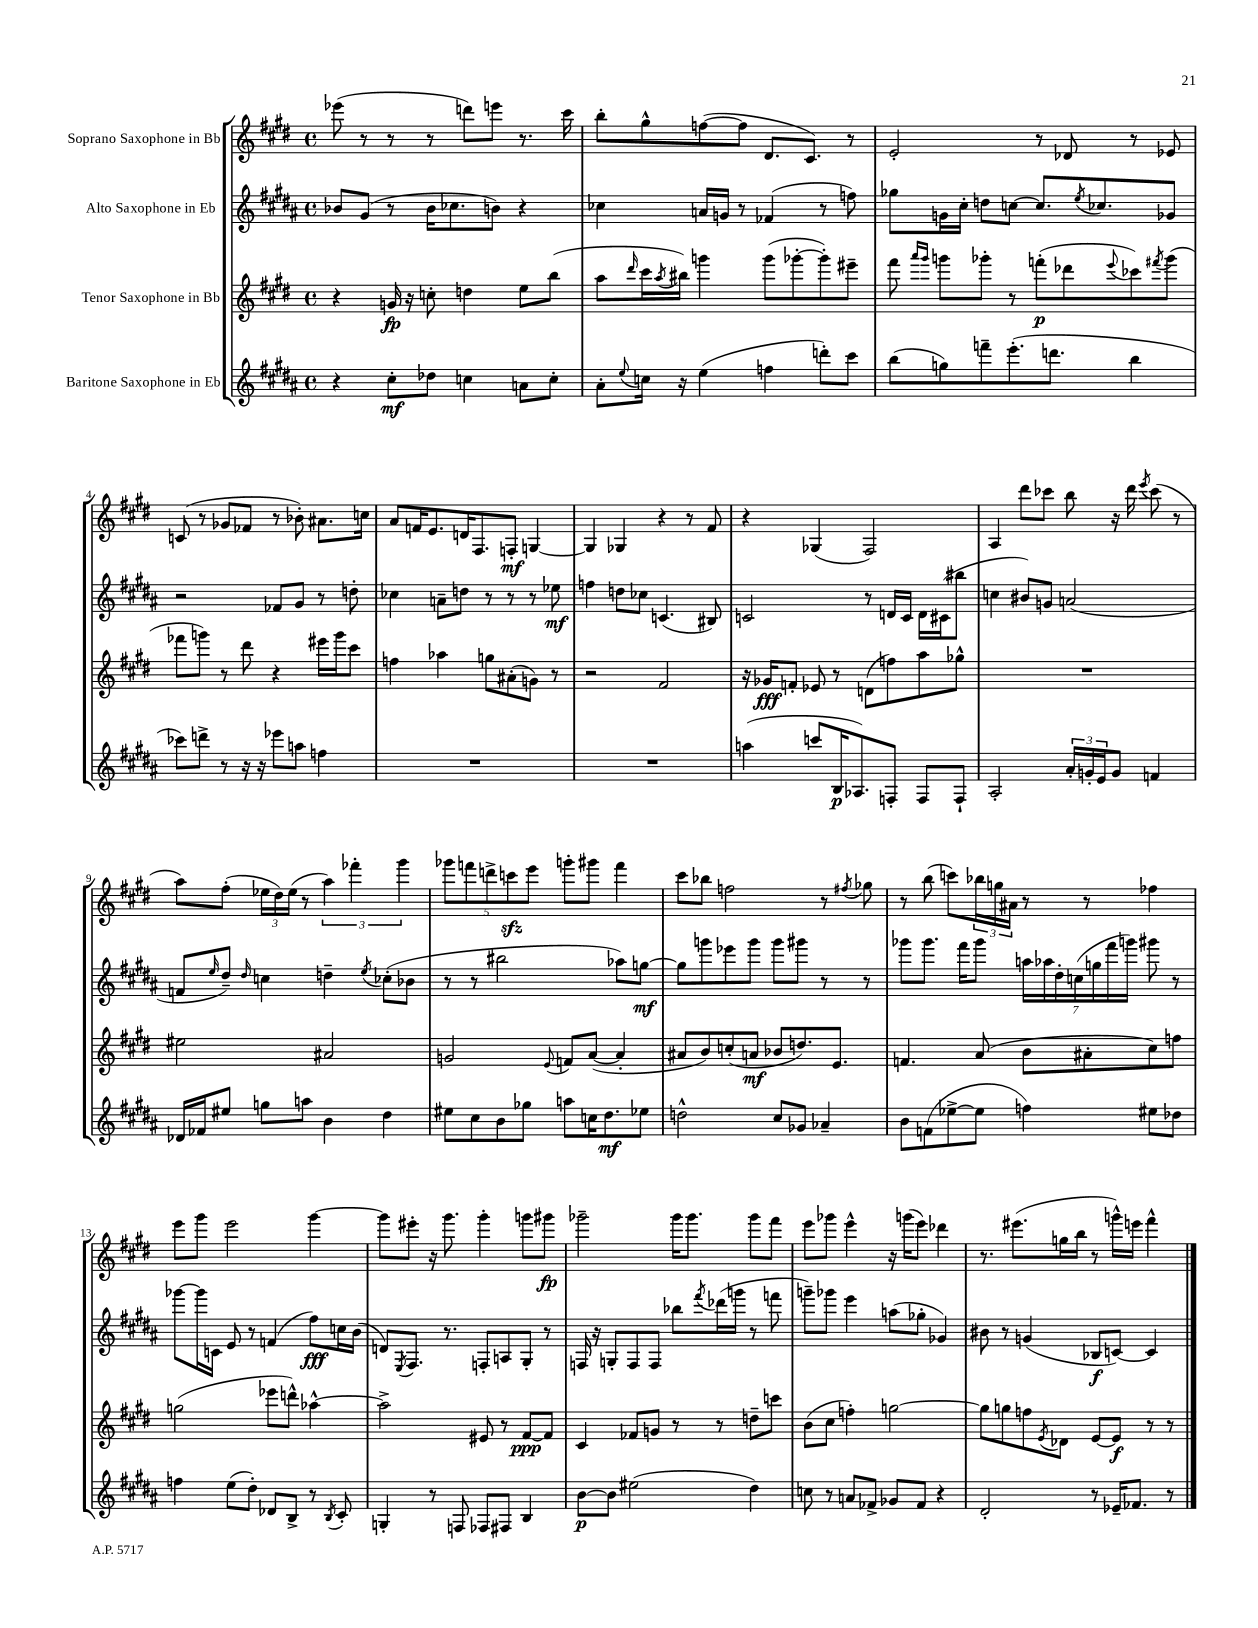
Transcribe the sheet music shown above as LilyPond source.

<<
\new StaffGroup <<
\new Staff = "s0" \with { instrumentName = "Soprano Saxophone in Bb" } {
    \clef treble \key e \major \defaultTimeSignature \time 4/4
    ees'''8( r8 r8 r8 d'''8) e'''8 r8. cis'''16 |
    b''8-. gis''8-^ f''8~( f''8 dis'8. cis'8.) r8 |
    e'2-. r8 des'8 r8 ees'8 |
    c'8( r8 ges'8 fes'8 r8 bes'8-.) ais'8. c''16 |
    a'8 f'16 e'8. d'16 fis8. f8-.\mf g4~ |
    g4 ges4 r4 r8 fis'8 |
    r4 ges4( fis2) |
    a4 dis'''8 ces'''8 b''8 r16 dis'''16 \acciaccatura { e'''8 } ces'''8( r8 |
    a''8) fis''8-.( \tuplet 3/2 { ees''16 dis''16) ees''16( } r8 \tuplet 3/2 { a''4) fes'''4-. gis'''4 } |
    \tuplet 5/4 { ges'''8 f'''8 d'''8-> c'''8\sfz e'''8 } g'''8-. gis'''8 f'''4 |
    cis'''8 bes''8 f''2 r8 \acciaccatura { fis''8 } ges''8 |
    r8 b''8( c'''8) \tuplet 3/2 { bes''16 g''16 ais'16 } r8 r8 fes''4 |
    e'''8 gis'''8 e'''2 gis'''4~ |
    gis'''8 eis'''8-. r16 gis'''8. gis'''4-. g'''8 gis'''8\fp |
    ges'''2-- ges'''16 ges'''8. ges'''8 fis'''8 |
    e'''8 ges'''8 e'''4-^ r16 g'''16( e'''8) des'''4 |
    r8. eis'''8.( g''16 b''16 r8 g'''16-^) e'''16 fis'''4-^ \bar "|." |
}
\new Staff = "s1" \with { instrumentName = "Alto Saxophone in Eb" } {
    \clef treble \key b \major \defaultTimeSignature \time 4/4
    bes'8 gis'8( r8 bes'16 ces''8. b'8) r4 |
    ces''4 a'16 g'16 r8 fes'4( r8 f''8) |
    ges''8 g'16 cis''16-. d''8 c''8~ c''8. \acciaccatura { e''8 } ces''8. ges'8 |
    r2 fes'8 gis'8 r8 d''8-. |
    ces''4 a'8-- d''8 r8 r8 r8 ees''8\mf |
    f''4 d''8 ces''8 c'4.( bis8) |
    c'2 r8 d'16 c'16 d'16 cis'16( bis''8 |
    c''4 bis'8) g'8 a'2( |
    f'8 \grace { e''16 } dis''8--) \grace { dis''16 } c''4 d''4-- \acciaccatura { e''8 } ces''8-.( bes'8 |
    r8 r8 bis''2 aes''8) g''8~\mf |
    g''8 g'''8 ees'''8 g'''8 g'''8 gis'''8 r8 r8 |
    ges'''8 ges'''8. fis'''16 ges'''8 \tuplet 7/4 { a''16 aes''16 dis''16-. c''16( g''16 fis'''16 g'''16) } gis'''8 r8 |
    ges'''8~ ges'''16 c'16 e'8 r8 f'4( fis''8\fff) c''16 b'16( |
    d'8) \acciaccatura { e8 } fis8. r8. f8-. a8 gis8-. r8 |
    f16 r16 g8-. f8 f8 bes''8 \acciaccatura { fis'''8 } des'''16( g'''16 r8 f'''8 |
    g'''8--) ges'''8 e'''4 a''8( ges''8-. ges'4) |
    bis'8 r8 g'4( bes8\f c'8~) c'4 \bar "|." |
}
\new Staff = "s2" \with { instrumentName = "Tenor Saxophone in Bb" } {
    \clef treble \key e \major \defaultTimeSignature \time 4/4
    r4 g'16\fp r16 c''8-. d''4 e''8 b''8( |
    a''8 \grace { dis'''16 } cis'''16 \acciaccatura { a''8 } bis''16) g'''4 g'''8( ges'''8~-. ges'''8-.) eis'''8-- |
    fis'''8 \grace { a'''16 gis'''16 } g'''8 ges'''8-. r8 f'''8-.\p( des'''8 \appoggiatura { e'''8 } ces'''8) \acciaccatura { fis'''8 } ges'''8( |
    fes'''8 g'''8) r8 dis'''8 r4 eis'''16 g'''16 cis'''8 |
    f''4 aes''4 g''8 ais'8-.( g'8) r8 |
    r2 fis'2 |
    r16 ges'16\fff f'8-. ees'8 r8 d'8( f''8) a''8 ges''8-^ |
    R1 |
    eis''2 ais'2 |
    g'2 \appoggiatura { e'8 } f'8 a'8~( a'4-. |
    ais'8 b'8) c''8-.( a'8\mf bes'8 d''8.) e'8. |
    f'4. a'8( b'8 ais'8-. cis''8) f''8 |
    g''2( ees'''8 d'''8-^) aes''4~-^ |
    aes''2-> eis'8 r8 fis'8~\ppp fis'8 |
    cis'4 fes'8 g'8 r8 r8 d''8-- c'''8 |
    b'8( cis''8 f''4-.) g''2~ |
    g''8 g''8 f''8 \acciaccatura { e'8 } des'8 e'8~ e'8\f r8 r8 \bar "|." |
}
\new Staff = "s3" \with { instrumentName = "Baritone Saxophone in Eb" } {
    \clef treble \key b \major \defaultTimeSignature \time 4/4
    r4 cis''8-.\mf des''8 c''4 a'8 c''8-. |
    ais'8-. \appoggiatura { e''8 } c''16 r16 e''4( f''4 d'''8-.) cis'''8 |
    b''8( g''8) f'''8-- e'''8.-.( d'''8. b''4 |
    ces'''8) d'''8-> r8 r16 r16 ees'''8 a''8 f''4 |
    R1 |
    R1 |
    a''4( c'''8 b16\p aes8.) f8-. f8 f8-! |
    ais2-. \tuplet 3/2 { ais'16-. g'16-. e'16 } g'8 f'4 |
    des'16 fes'16 eis''8 g''8 a''8 b'4 dis''4 |
    eis''8 cis''8 b'8 ges''8 a''8 c''16 dis''8.\mf ees''8 |
    d''2-^ cis''8 ges'8 aes'4-- |
    b'8 f'8( ees''8~-> ees''8 f''4) eis''8 des''8 |
    f''4 e''8( dis''8-.) des'8 b8-> r8 \acciaccatura { b8 } cis'8-. |
    g4-. r8 f8 fes8 fis8 b4 |
    b'8~\p b'8 eis''2( dis''4) |
    c''8 r8 a'8 fes'8-> ges'8 fes'8 r4 |
    dis'2-. r8 ees'16-- fes'8. r8 \bar "|." |
}
>>
>>
